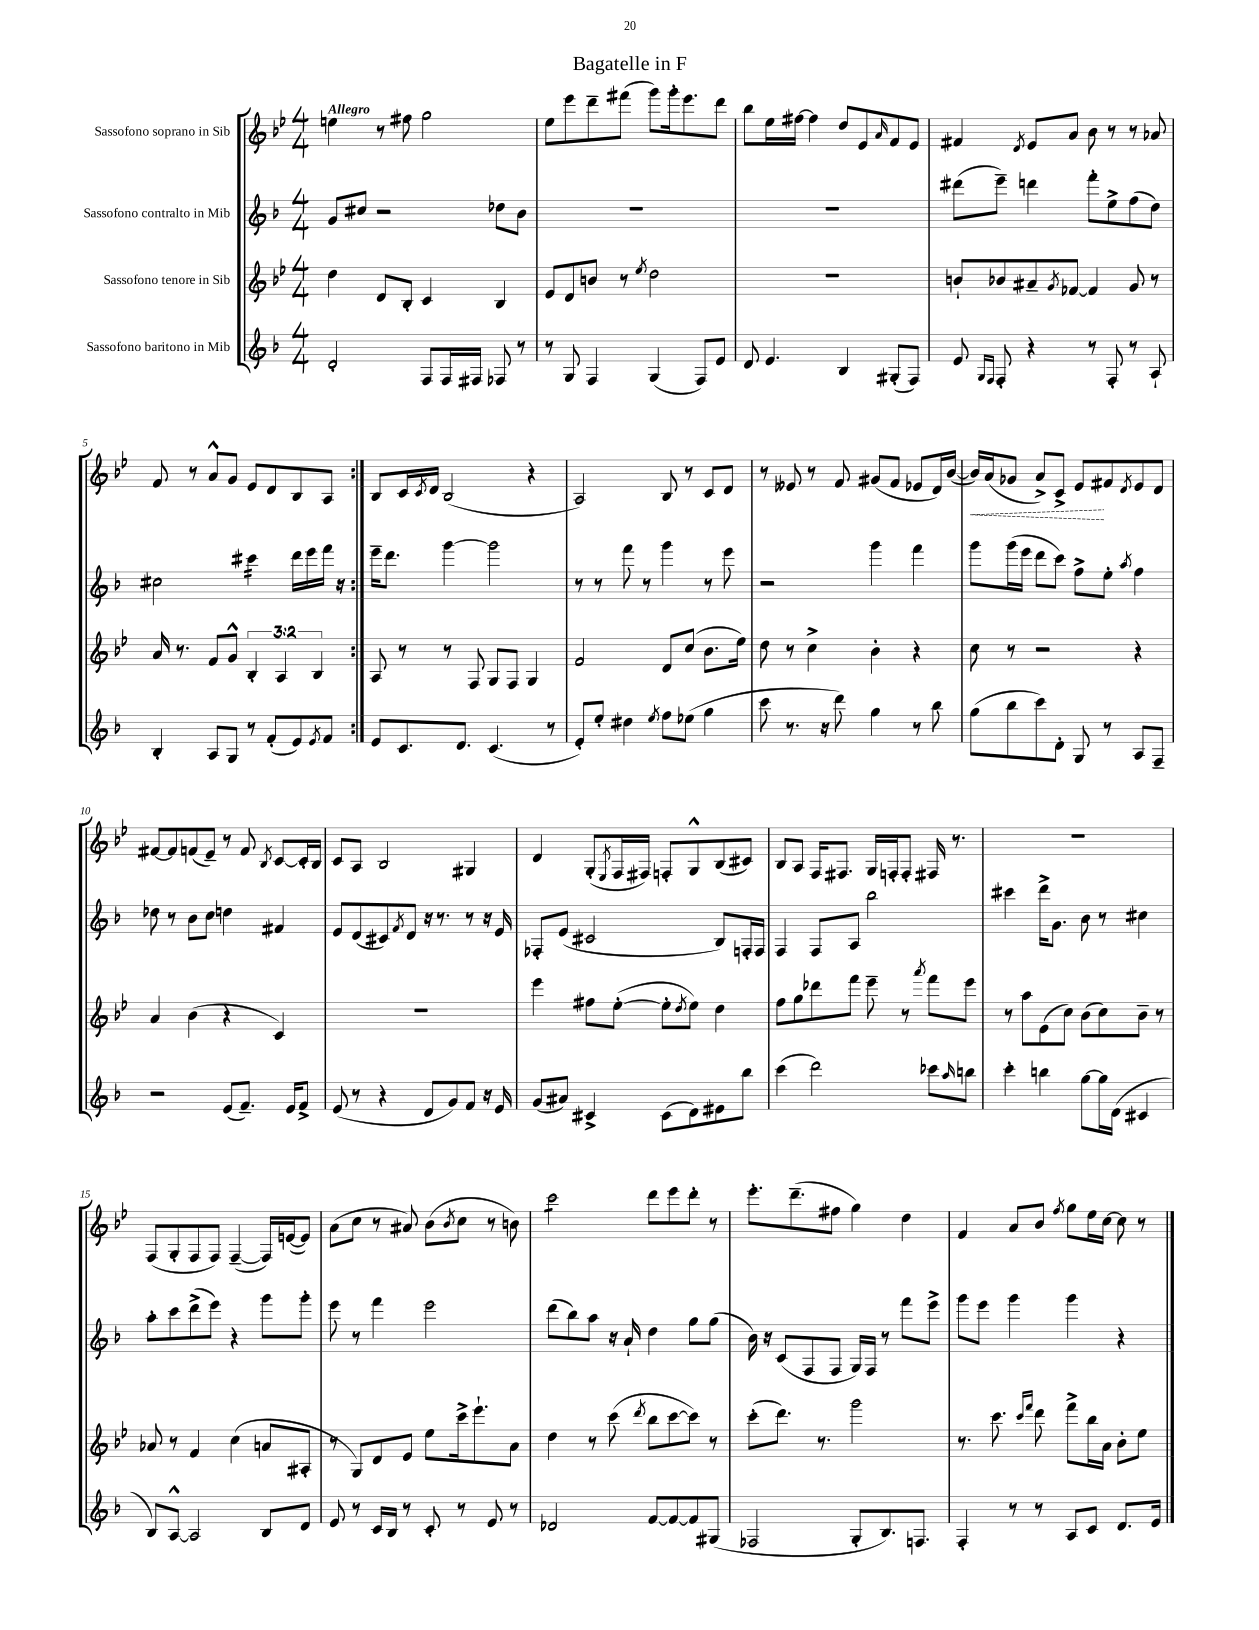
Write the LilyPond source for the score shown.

\header { title = "Bagatelle in F" }
<<
\new StaffGroup <<
\new Staff = "s0" \with { instrumentName = "Sassofono soprano in Sib" } {
    \clef treble \key bes \major \numericTimeSignature \time 4/4 \tempo "Allegro"
    \repeat volta 2 { e''4 r8 fis''8 g''2 |
    ees''8 ees'''8 d'''8-- fis'''8( g'''8) g'''16-. ees'''8. d'''8 |
    bes''8 ees''16 fis''16~ fis''4 d''8 ees'8 \grace { a'16 } f'8 ees'8 |
    fis'4 \acciaccatura { d'8 } ees'8 a'8 bes'8 r8 r8 aes'8 |
    f'8 r8 a'8-^ g'8 ees'8 d'8 bes8 a8 | }
    bes8 c'16 \acciaccatura { c'8 } d'16 bes2( r4 |
    a2) bes8 r8 c'8 d'8 |
    r8 eeses'8 r8 f'8 gis'8( f'8 ees'8 d'16) bes'16~( |
    \once \override Hairpin.style = #'dashed-line bes'16\<) a'16( ges'8 a'8->) c'8-> ees'8\! fis'8 \acciaccatura { d'8 } ees'8 d'8 |
    fis'8~ fis'8 f'8( ees'8--) r8 f'8 \acciaccatura { bes8 } c'8~ c'16-. bes16 |
    c'8 a8 bes2 gis4 |
    d'4 g8-.( \acciaccatura { ees8 } f16 fis16) f8-. g8-^ bes8( cis'8) |
    bes8 a8 f16 fis8. g16 f16-. f8-. fis16 r8. |
    R1 |
    f8( g8-. f8 f8) f4~--( f16) e'16~( e'8) |
    a'8( c''8 r8 ais'8) bes'8( \acciaccatura { bes'8 } c''8 r8 b'8) |
    c'''2:8 d'''8 ees'''8 d'''8-. r8 |
    ees'''8.-. d'''8.--( fis''8 g''4) d''4 |
    f'4 a'8 bes'8 \acciaccatura { f''8 } g''8 ees''16 c''16~ c''8 r8 \bar "|." |
}
\new Staff = "s1" \with { instrumentName = "Sassofono contralto in Mib" } {
    \clef treble \key f \major \numericTimeSignature \time 4/4
    \repeat volta 2 { g'8 cis''8 r2 des''8 bes'8 |
    R1 |
    R1 |
    dis'''8( e'''8--) d'''4 f'''8-. e''8-> f''8( d''8) |
    cis''2 cis'''4:16 d'''16 e'''16 f'''16 r16 | }
    e'''16-- d'''8. g'''4~ g'''2 |
    r8 r8 f'''8 r8 g'''4 r8 e'''8 |
    r2 g'''4 f'''4 |
    g'''8 g'''16( e'''16 d'''8 c'''8) f''8-> e''8-. \acciaccatura { a''8 } f''4 |
    des''8 r8 bes'8 c''8 d''4 fis'4 |
    e'8 d'8( cis'8) \acciaccatura { f'8 } d'8 r16 r8. r8 r16 e'16 |
    fes8-. e'8( cis'2 bes8) f16-. f16 |
    f4 f8 a8 bes''2 |
    cis'''4 d'''16-> g'8. bes'8 r8 cis''4 |
    a''8-. c'''8 d'''8->( e'''8) r4 g'''8 g'''8-. |
    e'''8 r8 f'''4 e'''2 |
    d'''8( bes''8) a''8 r16 a'16-! d''4 g''8 g''8( |
    bes'16) r16 c'8( f8 f8 g16) f16 r8 f'''8 e'''8-> |
    g'''8 e'''8 g'''4 g'''4 r4 \bar "|." |
}
\new Staff = "s2" \with { instrumentName = "Sassofono tenore in Sib" } {
    \clef treble \key bes \major \numericTimeSignature \time 4/4 \override Staff.TupletNumber.text = #tuplet-number::calc-fraction-text
    \repeat volta 2 { d''4 d'8 bes8-. c'4 bes4 |
    ees'8 d'8 b'8 r8 \acciaccatura { ees''8 } d''2 |
    R1 |
    b'8-! bes'8 ais'8-- \acciaccatura { g'8 } fes'8~ fes'4 g'8 r8 |
    a'16 r8. f'8 g'8-^ \tuplet 3/2 { bes4-. a4 bes4 } | }
    a8 r8 r8 f8 g8 f8 g4 |
    f'2 d'8 c''8( bes'8. ees''16) |
    d''8 r8 c''4-> bes'4-. r4 |
    c''8 r8 r2 r4 |
    a'4 bes'4( r4 c'4) |
    R1 |
    ees'''4 fis''8 ees''8~-.( ees''8-. \acciaccatura { d''8 } ees''8) d''4 |
    f''8 g''8 des'''8 f'''8 ees'''8-- r8 \acciaccatura { a'''8 } f'''8 ees'''8 |
    r8 a''8 ees'8( c''8) bes'8( c''8) bes'8-- r8 |
    aes'8 r8 f'4 c''4( a'8 ais8-. |
    r8 g8) d'8 ees'8 ees''8 c'''16-> ees'''8.-! a'8 |
    d''4 r8 c'''8( \acciaccatura { d'''8 } bes''8 c'''8~ c'''8) r8 |
    c'''8-.( d'''8.) r8. g'''2 |
    r8. c'''8. \grace { c'''16 f'''16 } d'''8 f'''8-> bes''16 a'16 bes'8-. ees''8 \bar "|." |
}
\new Staff = "s3" \with { instrumentName = "Sassofono baritono in Mib" } {
    \clef treble \key f \major \numericTimeSignature \time 4/4
    \repeat volta 2 { d'2-. f8 f16 fis16 fes8 r8 |
    r8 g8 f4 g4( f8) e'8 |
    d'8 e'4. bes4 gis8-.( f8) |
    e'8 \grace { g16 f16 } f8-. r4 r8 f8-. r8 a8-! |
    bes4-. a8 g8 r8 f'8-.( e'8) \acciaccatura { e'8 } f'8 | }
    e'8 c'8. d'8. c'4.( r8 |
    e'8-.) e''8-. dis''4 \acciaccatura { e''8 } f''8 ees''8( g''4 |
    c'''8 r8. r16 d'''8) g''4 r8 bes''8 |
    g''8( bes''8 c'''8) d'8-. g8 r8 a8 f8-- |
    r2 e'8( f'8.--) e'16 f'8-> |
    e'8( r8 r4 d'8 g'8) f'8 r16 e'16 |
    g'8( ais'8) cis'4-> cis'8( d'8) eis'8 bes''8 |
    c'''4( d'''2) ces'''8 \grace { a''16 } b''8 |
    c'''4-. b''4 g''8~ g''16 d'16( cis'4 |
    bes8) a8~-^ a2 bes8 d'8 |
    e'8 r8 c'16 bes16 r8 c'8-. r8 e'8 r8 |
    des'2 f'8~ f'8~ f'8 gis8( |
    fes2 g8-. bes8.) f8. |
    f4-. r8 r8 a8 c'8 d'8. e'16 \bar "|." |
}
>>
>>
